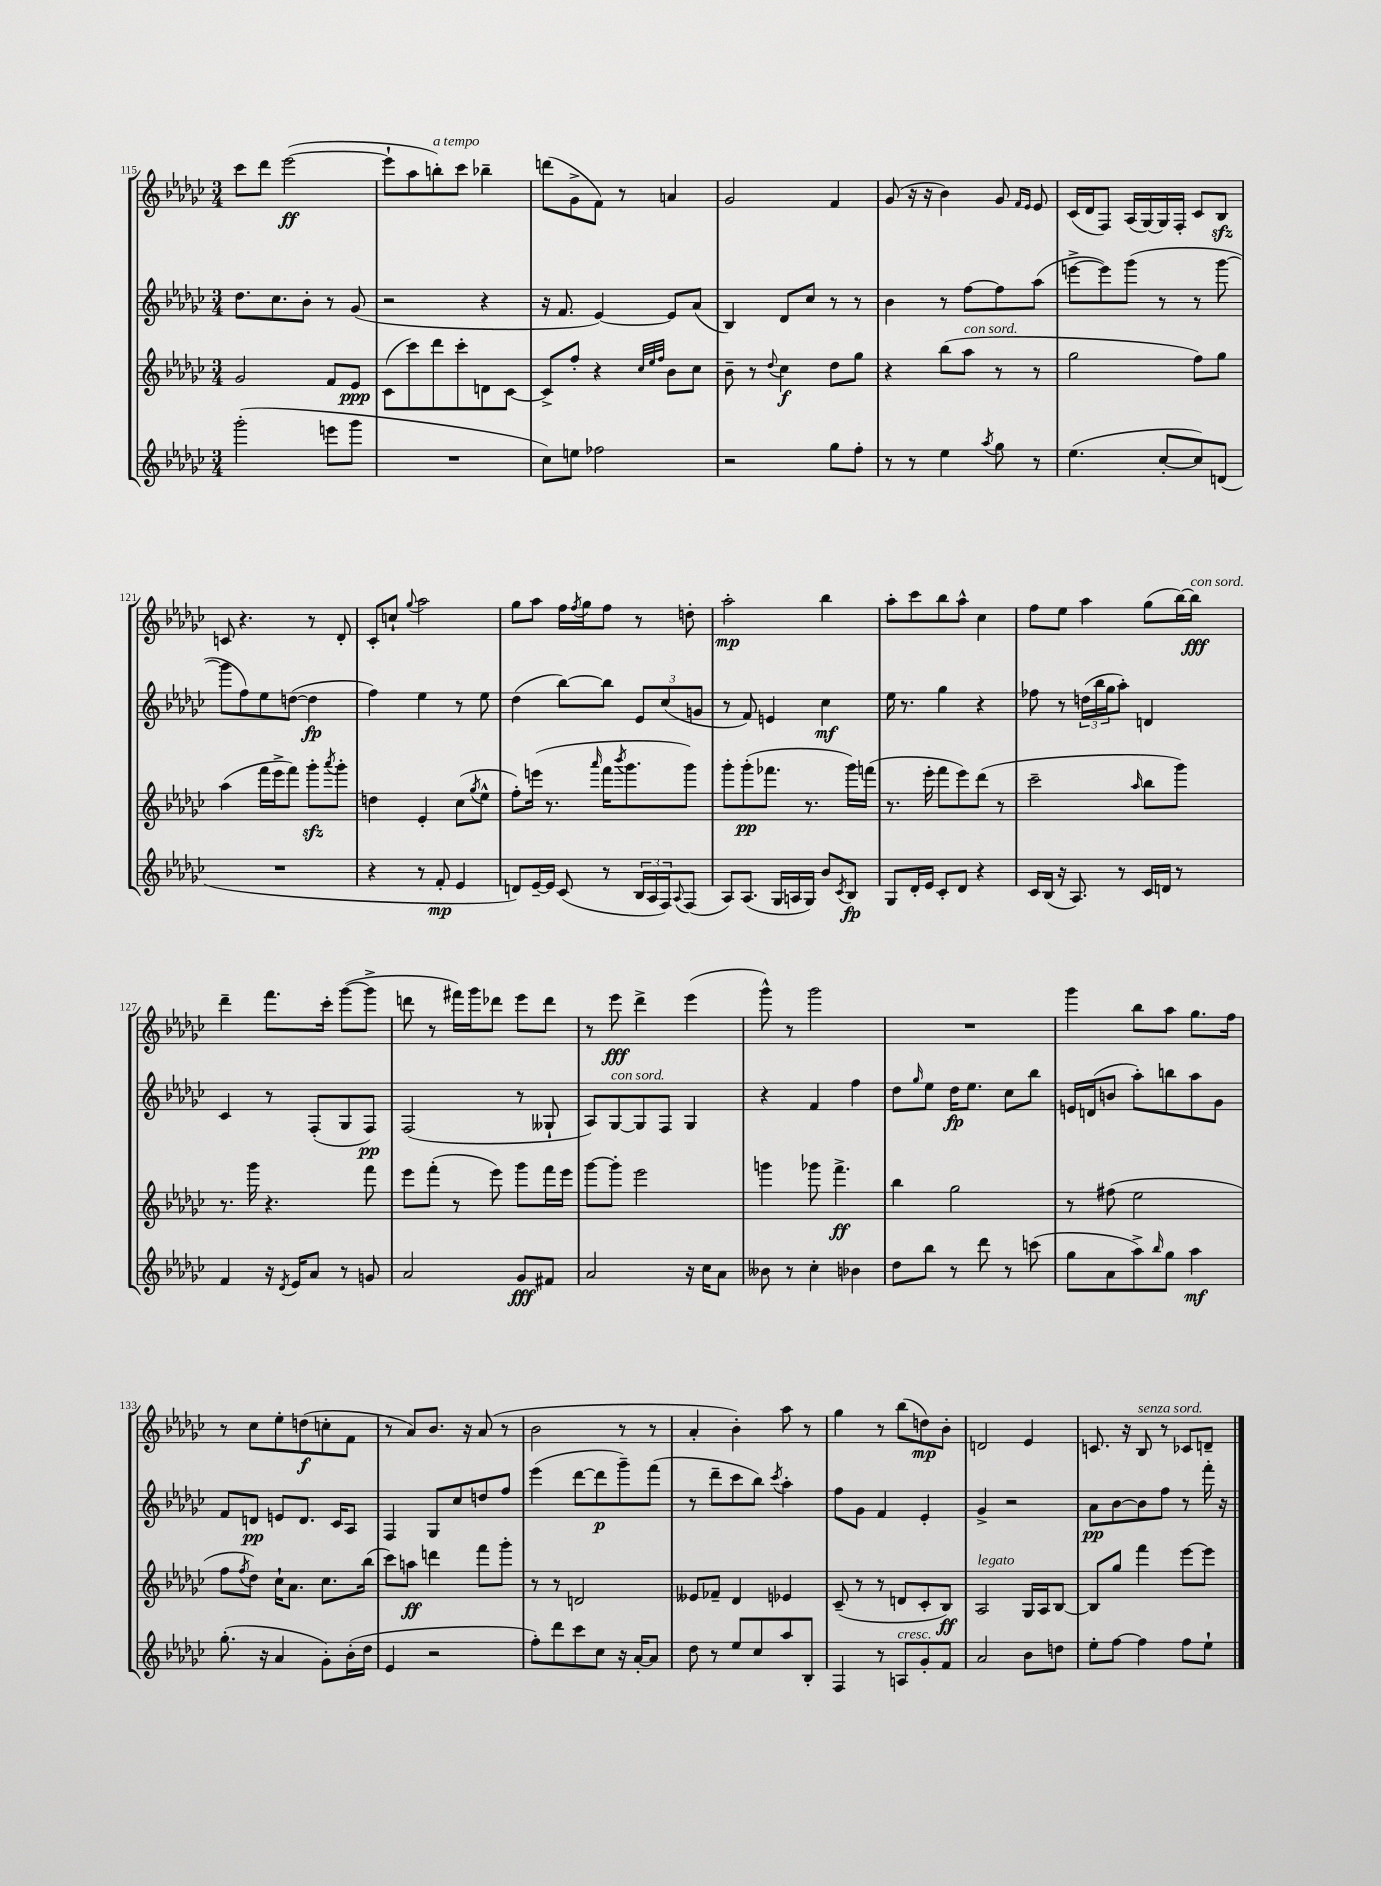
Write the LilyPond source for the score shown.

<<
\new StaffGroup <<
\new Staff = "s0" {
    \clef treble \key ges \major \numericTimeSignature \time 3/4
    ces'''8 des'''8 ees'''2~\ff( |
    ees'''8-! aes''8 b''8-.^\markup { \italic "a tempo" }) ces'''8 bes''4-- |
    d'''8( ges'8-> f'8) r8 a'4 |
    ges'2 f'4 |
    ges'8( r16 r16 bes'4) ges'8 \grace { f'16 ees'16 } ees'8 |
    ces'16( des'16 f8) aes16( ges16~) ges16 f16-. ces'8 bes8\sfz |
    c'8 r4. r8 des'8-. |
    ces'8-. c''8-! \appoggiatura { ges''8 } aes''2 |
    ges''8 aes''8 f''16 \acciaccatura { f''8 } ges''16 f''8 r8 d''8-. |
    aes''2-.\mp bes''4 |
    aes''8-. ces'''8 bes''8 aes''8-^ ces''4 |
    f''8 ees''8 aes''4 ges''8( bes''16~) bes''16\fff^\markup { \italic "con sord." } |
    des'''4-- f'''8. ces'''16-. ges'''8~( ges'''8-> |
    d'''8 r8 fis'''16) ges'''16 des'''8 ees'''8 des'''8 |
    r8 ees'''8\fff des'''4-> ees'''4( |
    ges'''8-^) r8 ges'''2 |
    R2. |
    ges'''4 bes''8 aes''8 ges''8. f''16 |
    r8 ces''8 ees''8-. d''8\f( c''8-. f'8 |
    r8 aes'8) bes'8. r16 aes'8( r8 |
    bes'2 r8 r8 |
    aes'4-. bes'4-.) aes''8 r8 |
    ges''4 r8 bes''8( d''8\mp) bes'8-. |
    d'2 ees'4 |
    c'8. r16 bes8^\markup { \italic "senza sord." } r8 ces'8 d'8-- \bar "|." |
}
\new Staff = "s1" {
    \clef treble \key ges \major \numericTimeSignature \time 3/4
    des''8. ces''8. bes'8-. r8 ges'8( |
    r2 r4 |
    r16 f'8. ees'4~) ees'8 aes'8( |
    bes4) des'8 ces''8 r8 r8 |
    bes'4 r8 f''8~ f''8 aes''8( |
    e'''8~-> e'''8) ges'''8( r8 r8 ges'''8~ |
    ges'''8 f''8) ees''8 d''8~( d''4\fp |
    f''4) ees''4 r8 ees''8 |
    des''4( bes''8~) bes''8 \tuplet 3/2 { ees'8 ces''8( g'8 } |
    r8 f'8) e'4 ces''4\mf |
    ees''16 r8. ges''4 r4 |
    fes''8 r8 \tuplet 3/2 { d''16( bes''16 ges''16 } aes''8-.) d'4 |
    ces'4 r8 f8-.( ges8 f8\pp) |
    f2( r8 geses8-! |
    aes8) ges8~^\markup { \italic "con sord." } ges8 f8 ges4 |
    r4 f'4 f''4 |
    des''8 \grace { ges''16 } ees''8 des''16\fp ees''8. ces''8 bes''8 |
    e'16 d'16( b'8 aes''8-.) b''8 aes''8 ges'8 |
    f'8 d'8\pp e'8 d'8. ces'16 aes8 |
    f4 ges8 ces''8 d''8 f''8 |
    ees'''4( des'''8~ des'''8\p ges'''8--) f'''8( |
    r8 des'''8-- ces'''8 bes''8) \acciaccatura { ces'''8 } aes''4-. |
    f''8 ges'8 f'4 ees'4-. |
    ges'4-> r2 |
    aes'8\pp bes'8~ bes'8 f''8 r8 f'''16-. r16 \bar "|." |
}
\new Staff = "s2" {
    \clef treble \key ges \major \numericTimeSignature \time 3/4
    ges'2 f'8 ees'8\ppp |
    ces'8( ces'''8) des'''8 ces'''8-. d'8 ces'8~ |
    ces'8-> f''8-. r4 \grace { ces''32 ees''32 f''32 } bes'8 ces''8 |
    bes'8-- r8 \appoggiatura { des''8 } ces''4\f des''8 ges''8 |
    r4 bes''8( aes''8^\markup { \italic "con sord." } r8 r8 |
    ges''2 f''8) ges''8 |
    aes''4( f'''16 ees'''16-> f'''8) ges'''8-.\sfz \acciaccatura { aes'''8 } ges'''8-. |
    d''4 ees'4-. ces''8( \acciaccatura { ges''8 } ees''8-^ |
    f''8-.) e'''16( r8. \grace { aes'''16 } f'''16 \acciaccatura { bes'''8 } ges'''8. ges'''8) |
    ges'''8-. ges'''8-.\pp( fes'''8. r8. ges'''16) f'''16( |
    r8. ees'''16-. f'''8 ees'''8) des'''8( r8 |
    ces'''2-- \grace { aes''16 } bes''8 ges'''8) |
    r8. ges'''16 r4. f'''8 |
    ees'''8 f'''8-.( r8 ees'''8) ges'''8 f'''16 ees'''16 |
    ges'''8~ ges'''8-. ees'''2 |
    g'''4 ges'''8 f'''4.->\ff |
    bes''4 ges''2 |
    r8 fis''8( ees''2 |
    f''8 \acciaccatura { f''8 } des''8) ces''16-! aes'8. ces''8. bes''16( |
    ces'''8) a''8\ff d'''4 f'''8 ges'''8-. |
    r8 r8 d'2 |
    eeses'8 fes'8-- des'4 ees'4 |
    ces'8--( r8 r8 d'8 ces'8-. bes8\ff) |
    aes2^\markup { \italic "legato" } ges16 aes16 bes8~ |
    bes8 ges''8 f'''4 ees'''8~ ees'''8 \bar "|." |
}
\new Staff = "s3" {
    \clef treble \key ges \major \numericTimeSignature \time 3/4
    ges'''2-.( e'''8 ges'''8 |
    R2. |
    ces''8) e''8 fes''2 |
    r2 ges''8 f''8-. |
    r8 r8 ees''4 \acciaccatura { aes''8 } ges''8 r8 |
    ees''4.( ces''8~-. ces''8) d'8( |
    R2. |
    r4 r8 f'8-.\mp ees'4 |
    d'8) ees'16~-- ees'16 ces'8( r8 \tuplet 3/2 { bes16 aes16 f16) } \appoggiatura { aes8 } f8( |
    aes8) aes8.( ges16 a16 ges16) bes'8 \acciaccatura { ces'8 } bes8\fp |
    ges8 des'16-. ees'16 ces'8-. des'8 r4 |
    ces'16 bes16( r16 aes8.) r8 ces'16 d'16 r8 |
    f'4 r16 \acciaccatura { des'8 } ees'16 aes'8 r8 g'8 |
    aes'2 ges'8\fff fis'8 |
    aes'2 r16 ces''16 aes'8 |
    beses'8 r8 ces''4-. bes'4 |
    des''8 bes''8 r8 des'''8 r8 c'''8( |
    ges''8 aes'8 aes''8->) \grace { bes''16 } ges''8 aes''4\mf |
    ges''8.-.( r16 aes'4 ges'8-.) bes'16-.( des''16 |
    ees'4 r2 |
    f''8-.) des'''8 ces'''8 ces''8 r16 aes'16~-. aes'8 |
    des''8 r8 ees''8 ces''8 aes''8 bes8-. |
    f4 r8 a8^\markup { \italic "cresc." } ges'8-. f'8 |
    aes'2 bes'8 d''8 |
    ees''8-. f''8~ f''4 f''8 ees''8-! \bar "|." |
}
>>
>>
\layout { \context { \Score currentBarNumber = #115 } }
